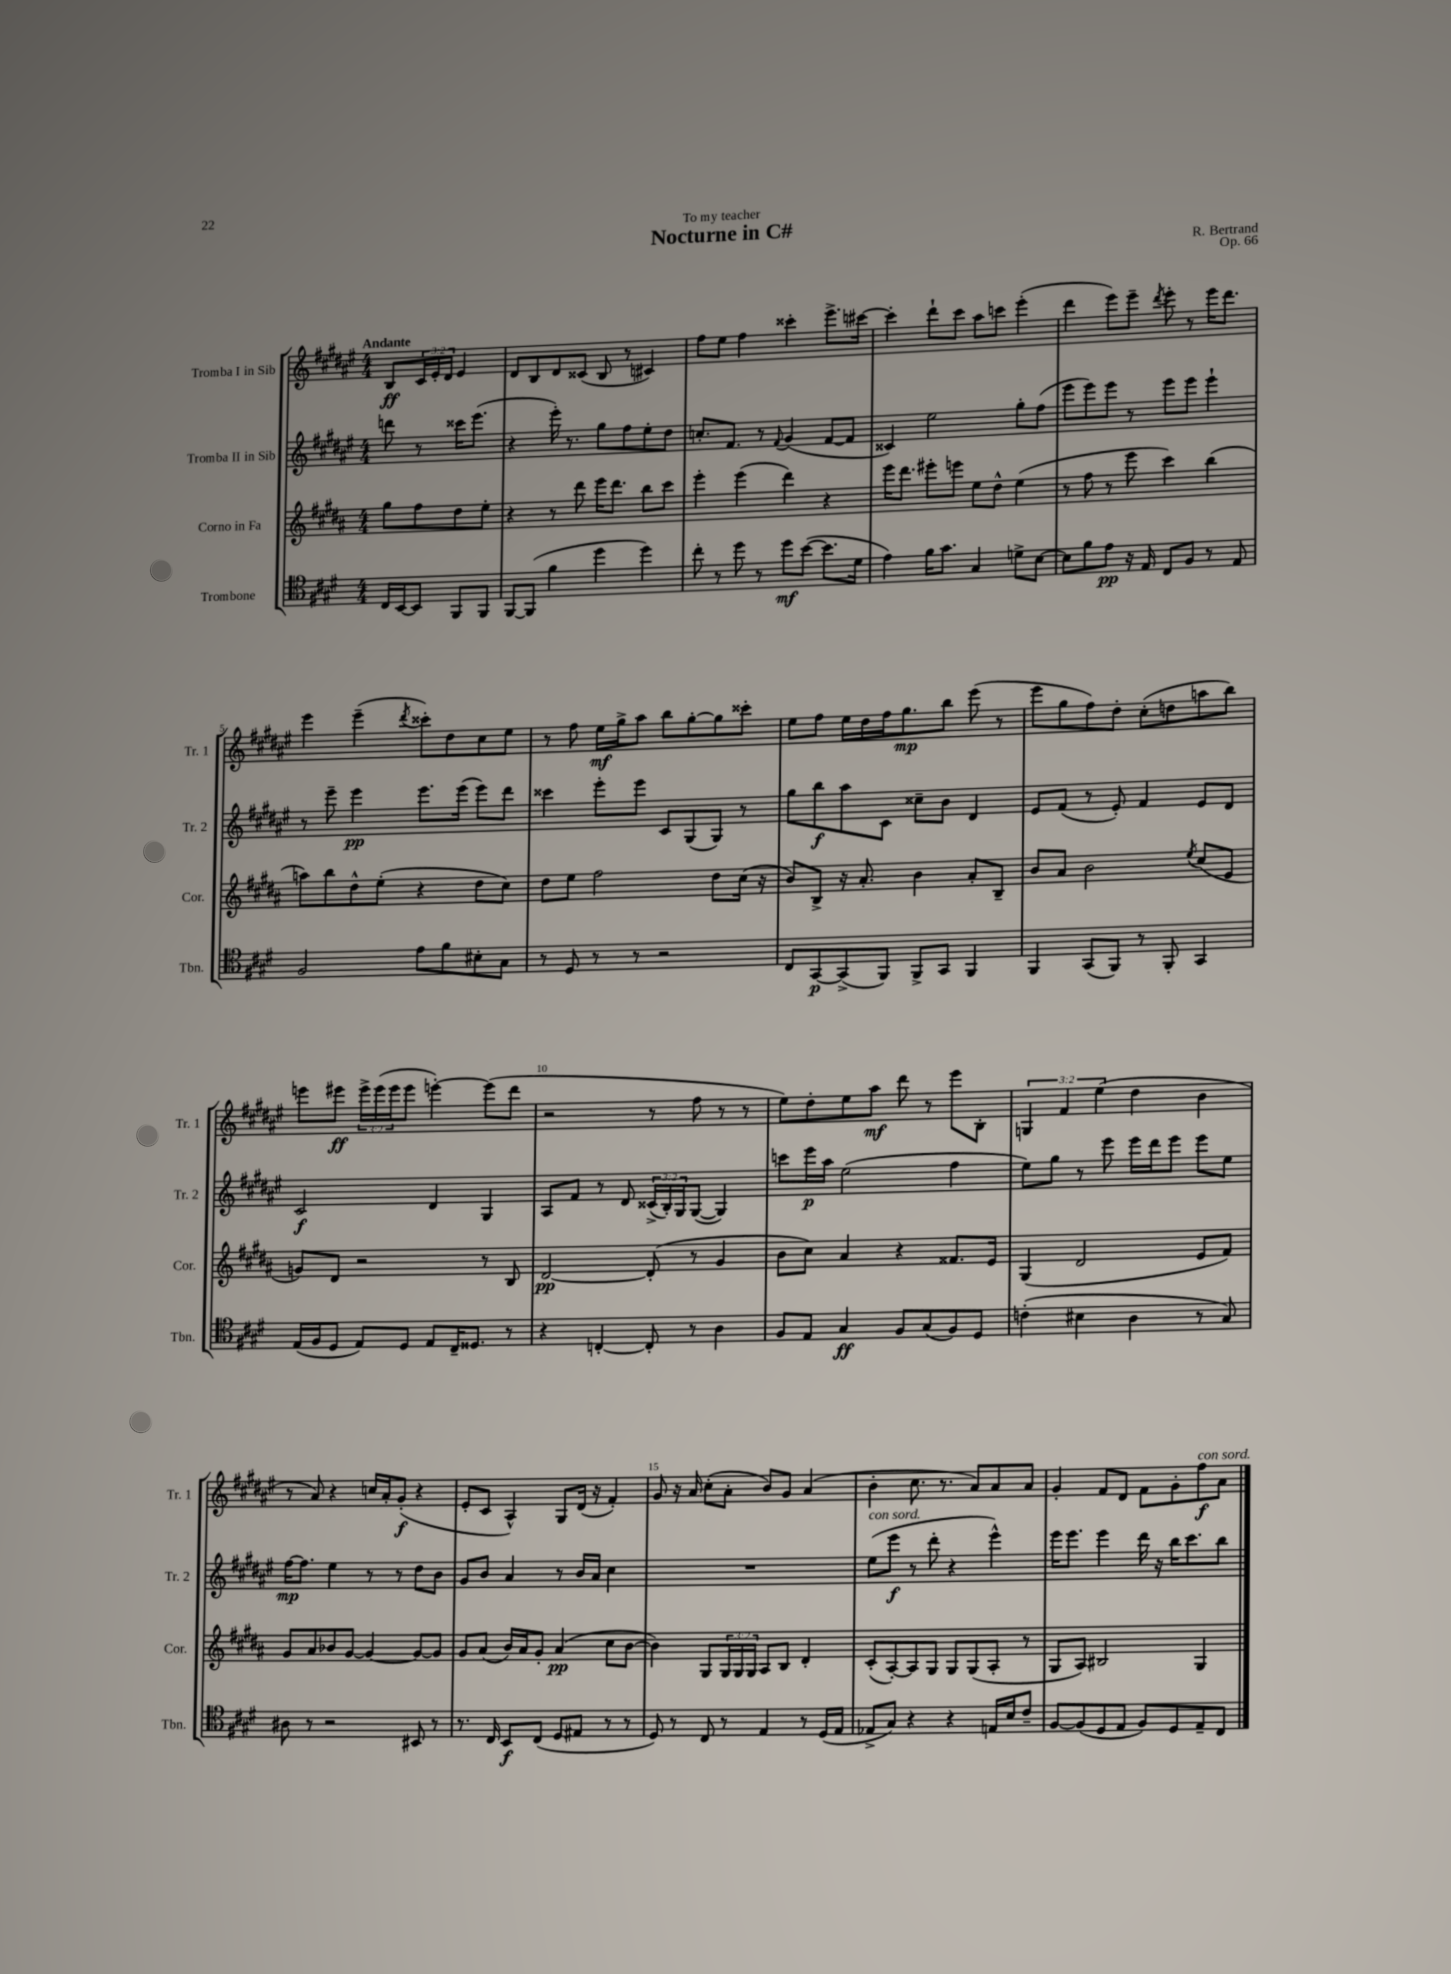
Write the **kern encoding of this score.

**kern	**dynam	**kern	**dynam	**kern	**dynam	**kern	**dynam
*part4	*part4	*part3	*part3	*part2	*part2	*part1	*part1
*staff4	*staff4	*staff3	*staff3	*staff2	*staff2	*staff1	*staff1
*I"Trombone	*	*I"Corno in Fa	*	*I"Tromba II in Sib	*	*I"Tromba I in Sib	*
*I'Tbn.	*	*I'Cor.	*	*I'Tr. 2	*	*I'Tr. 1	*
*clefC4	*	*clefG2	*	*clefG2	*	*clefG2	*
*k[f#c#g#d#]	*	*k[f#c#g#d#a#]	*	*k[f#c#g#d#a#e#]	*	*k[f#c#g#d#a#e#]	*
*M4/4	*	*M4/4	*	*M4/4	*	*M4/4	*
=	=	=	=	=	=	=	=
!	!	!	!	!	!	!LO:TX:a:B:t=Andante	!
16C#/LL	.	8gg#\L	.	8dddn\	.	8B/L	ff
[16BB/J	.	.	.	.	.	.	.
8BB/J]	.	8ff#\	.	8r	.	24c#/L	.
.	.	.	.	.	.	24e#'/	.
.	.	.	.	.	.	24d#/JJ	.
8FF#/L	.	8dd#\	.	16ccc##X\KL	.	4e#/	.
.	.	.	.	(8.eee#\J	.	.	.
8FF#/J	.	8ee'\J	.	.	.	.	.
=1	=1	=1	=1	=1	=1	=1	=1
[8FF#/L	.	4r	.	4r	.	8d#/L	.
(8FF#/J]	.	.	.	.	.	8B/	.
4f#\	.	8r	.	16eee#'\)	.	8d#/	.
.	.	.	.	8.r	.	.	.
.	.	8ddd#\	.	.	.	(8c##X/J	.
4dd#\	.	16eee\KL	.	8gg#\L	.	8B/	.
.	.	8.ddd#\J	.	.	.	.	.
.	.	.	.	8ff#\	.	8r	.
4dd#\)	.	8bb\L	.	8ee#'\	.	4c#X/)	.
.	.	8ccc#\J	.	8dd#\J	.	.	.
=2	=2	=2	=2	=2	=2	=2	=2
8cc#'\	.	4eee'\	.	8.ccn'/L	.	8ff#\L	.
8r	.	.	.	.	.	8ee#\J	.
.	.	.	.	8.f#/J	.	.	.
8dd#\	.	(4eee\	.	.	.	4ff#\	.
8r	.	.	.	8r	.	.	.
.	.	.	.	8qqf#/	.	.	.
8dd#\L	mf	4ddd#\)	.	(4g#/	.	4ccc##X'\	.
([8b\J	.	.	.	.	.	.	.
8.b\L]	.	4r	.	[8f#/L	.	8.eee#^\L	.
.	.	.	.	8f#/J]	.	.	.
16d#\Jk	.	.	.	.	.	[16ccc#X\Jk	.
=3	=3	=3	=3	=3	=3	=3	=3
4e\)	.	16eee\KL	.	4c##X/)	.	4ccc#'\]	.
.	.	8.ddd#\J	.	.	.	.	.
16f#\KL	.	8eee#X'\L	.	2ee#\	.	8ddd#`\L	.
8.g#\J	.	.	.	.	.	.	.
.	.	8eeen\J	.	.	.	8ccc#\J	.
4G#/	.	8ee\L	.	.	.	8aa#\L	.
.	.	8dd#^^\J	.	.	.	8cccn\J	.
8dn^\L	.	(4ee\	.	8gg#'\L	.	(4eee#'\	.
[8B\J	.	.	.	(8ff#\J	.	.	.
=4	=4	=4	=4	=4	=4	=4	=4
8B\L]	.	8r	.	8eee#\L	.	4ddd#\	.
8f#\	.	8ff#\	.	8eee#\)	.	.	.
8e\J	pp	8r	.	8eee#\J	.	8eee#\L)	.
16r	.	8eee\	.	8r	.	8eee#~\J	.
16E/	.	.	.	.	.	.	.
.	.	.	.	.	.	8qddd#/	.
8C#/L	.	4ccc#\)	.	8eee#\L	.	8eee#'\	.
8F#/J	.	.	.	8eee#\J	.	8r	.
8r	.	(4bb\	.	4eee#`\	.	16eee#\KL	.
.	.	.	.	.	.	8.ddd#\J	.
8E/	.	.	.	.	.	.	.
!!LO:LB:g=z
=5	=5	=5	=5	=5	=5	=5	=5
2F#/	.	8aan\L)	.	8r	.	4eee#\	.
.	.	8bb\	.	8eee#~\	.	.	.
.	.	8dd#^^\	.	4eee#\	pp	(4eee#~\	.
.	.	(8ee'\J	.	.	.	.	.
.	.	.	.	.	.	8qddd#/	.
8e\L	.	4r	.	8.eee#\L	.	8ccc##X'\L)	.
8f#\	.	.	.	.	.	8dd#\	.
.	.	.	.	(16eee#\Jk	.	.	.
8B#X'\	.	8dd#\L	.	8eee#\L)	.	8cc#\	.
8G#\J	.	8cc#\J)	.	8ddd#\J	.	8ee#\J	.
=6	=6	=6	=6	=6	=6	=6	=6
8r	.	8dd#\L	.	4ccc##X\	.	8r	.
8D#/	.	8ee\J	.	.	.	8ff#\	.
8r	.	2ff#\	.	8eee#'\L	.	16ee#\LL	mf
.	.	.	.	.	.	16gg#^\J	.
8r	.	.	.	8eee#\J	.	8aa#\J	.
2r	.	.	.	8c#/L	.	8bb\L	.
.	.	.	.	(8G#/	.	[8gg#'\	.
.	.	8dd#\L	.	8G#/J)	.	8gg#\]	.
.	.	(16cc#\Jk	.	8r	.	8ccc##X'\J	.
.	.	16r	.	.	.	.	.
=7	=7	=7	=7	=7	=7	=7	=7
8C#/L	.	8b/L)	.	8gg#\L	.	8ee#\L	.
[8GG#/	p	8B^/J	.	8bb\	f	8ff#\J	.
(8GG#^/]	.	16r	.	8aa#\	.	16ee#\LL	.
.	.	8.a#'/	.	.	.	16dd#\	.
8FF#/J)	.	.	.	8c#\J	.	16ff#\J	.
.	.	.	.	.	.	8.gg#\	mp
8FF#^/L	.	4b\	.	8cc##X~\L	.	.	.
8GG#/J	.	.	.	8b\J	.	8bb\J	.
4FF#/	.	8a#'/L	.	4d#/	.	(8eee#\	.
.	.	8B~/J	.	.	.	8r	.
=8	=8	=8	=8	=8	=8	=8	=8
4FF#/	.	8b/L	.	8e#/L	.	8eee#\L	.
.	.	8a#/J	.	(8f#/J	.	8gg#\	.
(8GG#/L	.	2b\	.	8r	.	8ff#\)	.
8FF#/J)	.	.	.	8e#'/)	.	8dd#'\J	.
8r	.	.	.	4f#/	.	(8cc#'\L	.
8FF#'/	.	.	.	.	.	8ddn\	.
.	.	8qee/	.	.	.	.	.
4GG#/	.	(8cc#/L	.	8e#/L	.	8aan\	.
.	.	8e/J	.	8d#/J	.	8bb\J)	.
!!LO:LB:g=z
=9	=9	=9	=9	=9	=9	=9	=9
(16E/LL	.	8gn/L)	.	2c#/	f	8eeen\L	.
16F#/J	.	.	.	.	.	.	.
8D#/J	.	8d#/J	.	.	.	8eee#X\J	ff
8E/L)	.	2r	.	.	.	24eee#^\LL	.
.	.	.	.	.	.	(24eee#\	.
.	.	.	.	.	.	24eee#\J	.
8D#/J	.	.	.	.	.	8eee#\J	.
8E/L	.	.	.	4d#/	.	[4eeen'\)	.
16C#~/K	.	.	.	.	.	.	.
8.D##X/J	.	.	.	.	.	.	.
.	.	8r	.	4G#/	.	(8eee\L]	.
8r	.	8B/	.	.	.	8ddd#\J	.
=10	=10	=10	=10	=10	=10	=10	=10
4r	.	[2d#/	pp	8A#/L	.	2r	.
.	.	.	.	8f#/J	.	.	.
[4Cn'/	.	.	.	8r	.	.	.
.	.	.	.	8d#/	.	.	.
8C'/]	.	(8d#'/]	.	(24c##X^/LL	.	8r	.
.	.	.	.	24B'/)	.	.	.
.	.	.	.	24G#/J	.	.	.
8r	.	8r	.	([8G#/J	.	8ff#\	.
4A\	.	4g#/	.	4G#/])	.	8r	.
.	.	.	.	.	.	8r	.
=11	=11	=11	=11	=11	=11	=11	=11
8F#/L	.	8b\L	.	8cccn\L	.	8ee#\L)	.
8E/J	.	8cc#\J)	.	16eee#\L	p	8dd#'\	.
.	.	.	.	16aa#\JJ	.	.	.
4G#/	ff	4a#/	.	(2ee#\	.	8ee#\	.
.	.	.	.	.	.	8aa#\J	mf
8F#/L	.	4r	.	.	.	8ddd#\	.
(8G#/	.	.	.	.	.	8r	.
8F#/)	.	8.f##X/L	.	4ff#\	.	8eee#\L	.
8D#/J	.	.	.	.	.	8B'\J	.
.	.	16e/Jk	.	.	.	.	.
=12	=12	=12	=12	=12	=12	=12	=12
(4cn'\	.	(4G#/	.	8ee#\L)	.	6Gn/	.
.	.	.	.	8gg#\J	.	.	.
.	.	.	.	.	.	6f#/	.
4B#X\	.	2d#/	.	8r	.	.	.
.	.	.	.	.	.	(6ee#\	.
.	.	.	.	8eee#\	.	.	.
4A\	.	.	.	16eee#\LL	.	4dd#\	.
.	.	.	.	16ddd#\J	.	.	.
.	.	.	.	8eee#\J	.	.	.
8r	.	8e/L	.	8eee#\L	.	4b\	.
8G#/)	.	8f#/J)	.	8ee#\J	.	.	.
!!LO:LB:g=z
=13	=13	=13	=13	=13	=13	=13	=13
8A#X\	.	8g#/L	.	[16ff#\KL	mp	8r	.
.	.	.	.	8.ff#\J]	.	.	.
8r	.	8a#/	.	.	.	8a#/)	.
2r	.	8b-X/	.	4ee#\	.	4r	.
.	.	[8g#/J	.	.	.	.	.
.	.	4g#/_	.	8r	.	16ccn/LL	.
.	.	.	.	.	.	16a#'/J	.
.	.	.	.	8r	.	(8g#'/J	f
8BB#X/	.	8g#/L_	.	8dd#\L	.	4r	.
8r	.	8g#/J]	.	8b\J	.	.	.
=14	=14	=14	=14	=14	=14	=14	=14
8.r	.	8g#/L	.	8g#/L	.	8e#'/L	.
.	.	(8a#/J	.	8b/J	.	8c#/J	.
16C#/	.	.	.	.	.	.	.
8BB/L	f	16b/LL)	.	4a#/	.	4A#^^/)	.
.	.	16a#/J	.	.	.	.	.
(8C#/J	.	8g#'/J	.	.	.	.	.
8D#/L	.	(4a#/	pp	8r	.	8G#/L	.
8E#X/J	.	.	.	16b/LL	.	(16d#/Jk	.
.	.	.	.	16a#/JJ	.	16r	.
8r	.	8cc#\L	.	4cc#\	.	4f#'/)	.
8r	.	[8b\J	.	.	.	.	.
=15	=15	=15	=15	=15	=15	=15	=15
8D#/)	.	4b\])	.	1r	.	8g#/	.
8r	.	.	.	.	.	16r	.
.	.	.	.	.	.	16a#/	.
8C#/	.	8G#/L	.	.	.	(8cc#'\L	.
8r	.	24G#/L	.	.	.	8a#'\J	.
.	.	24G#/	.	.	.	.	.
.	.	24G#/JJ	.	.	.	.	.
4E/	.	8A#/L	.	.	.	8b/L)	.
.	.	8B/J	.	.	.	8g#/J	.
8r	.	4d#'/	.	.	.	(4a#/	.
(16D#/LL	.	.	.	.	.	.	.
16E/JJ	.	.	.	.	.	.	.
=16	=16	=16	=16	=16	=16	=16	=16
!	!	!	!	!LO:TX:a:i:t=con sord.	!	!	!
8E-X^/L	.	(8c#'/L	.	(8ee#\L	.	4b'\	.
8G#/J)	.	[8A#'/)	.	8eee#\J	f	.	.
4r	.	8A#/]	.	8r	.	8.cc#\	.
.	.	8G#/J	.	8ddd#'\	.	.	.
.	.	.	.	.	.	8.r	.
4r	.	8G#/L	.	4r	.	.	.
.	.	(8G#/	.	.	.	8a#/L)	.
16En/LL	.	8A#'/J	.	4eee#^^\)	.	8a#/	.
16B/J	.	.	.	.	.	.	.
8c#~/J	.	8r	.	.	.	8a#/J	.
=17	=17	=17	=17	=17	=17	=17	=17
[8F#/L	.	8G#/L	.	16eee#\KL	.	4g#'/	.
.	.	.	.	8.eee#\J	.	.	.
(8F#/]	.	8A#/J)	.	.	.	.	.
8D#/	.	2B#X/	.	4eee#\	.	8f#/L	.
8E/J	.	.	.	.	.	8d#/J	.
8F#/L)	.	.	.	16ddd#\	.	8f#\L	.
.	.	.	.	16r	.	.	.
8D#/	.	.	.	16bb\KL	.	8g#'\	.
.	.	.	.	8.ccc#\	.	.	.
!	!	!	!	!	!	!LO:TX:a:i:t=con sord.	!
8E~/	.	4G#/	.	.	.	8ff#\	f
8C#/J	.	.	.	8bb\J	.	8a#\J	.
==	==	==	==	==	==	==	==
*-	*-	*-	*-	*-	*-	*-	*-
